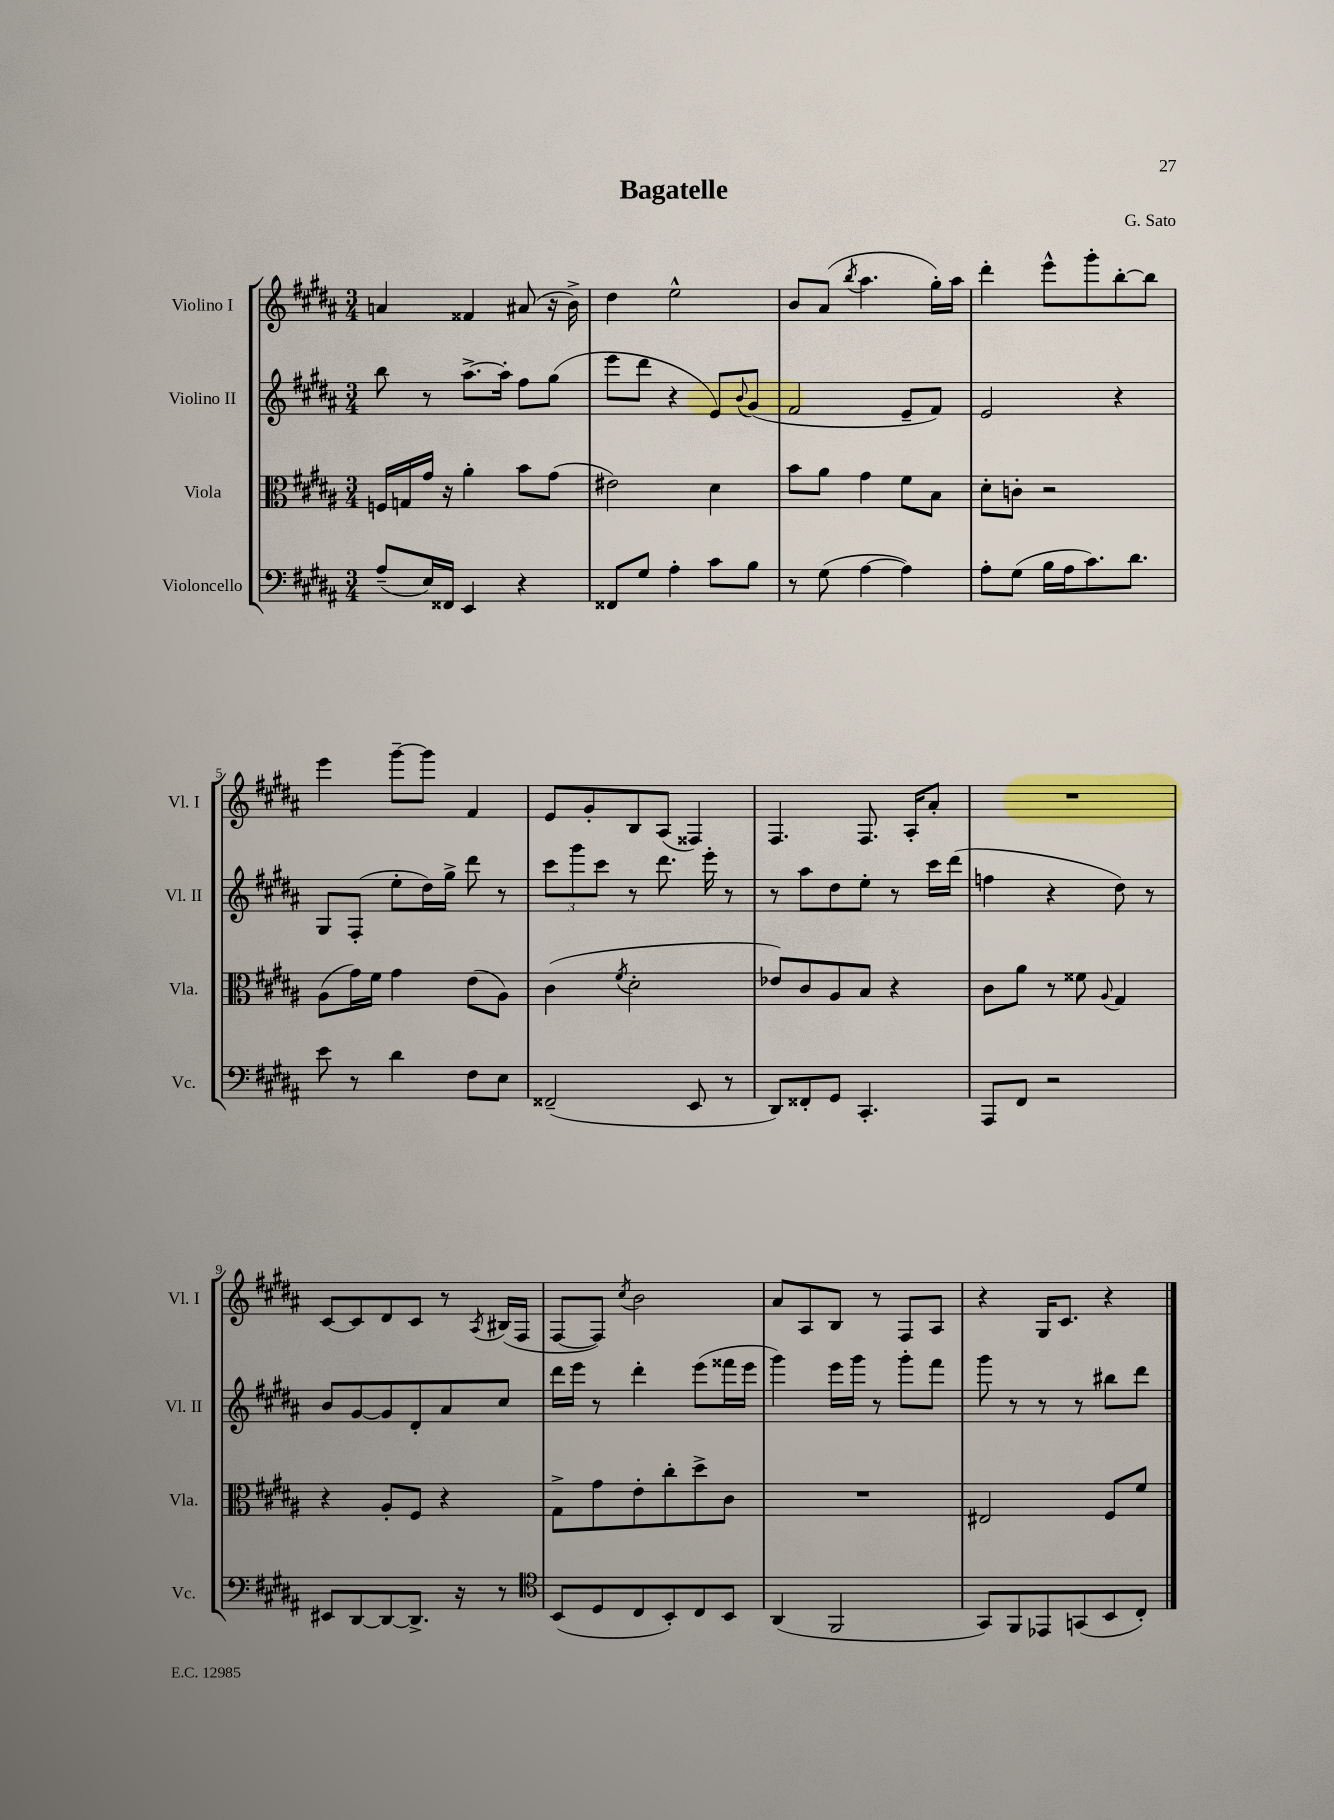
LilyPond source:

\header { title = "Bagatelle" composer = "G. Sato" }
<<
\new StaffGroup <<
\new Staff = "s0" \with { instrumentName = "Violino I" shortInstrumentName = "Vl. I" } {
    \clef treble \key b \major \numericTimeSignature \time 3/4
    a'4 fisis'4 ais'8( r16 b'16->) |
    dis''4 e''2-^ |
    b'8 ais'8( \acciaccatura { b''8 } ais''4. gis''16-.) ais''16 |
    dis'''4-. e'''8-^ gis'''8-. b''8~-. b''8 |
    e'''4 gis'''8~-- gis'''8 fis'4 |
    e'8 gis'8-. b8 ais8( fisis4) |
    fis4. fis8. ais16-. ais'8-. |
    R2. |
    cis'8~ cis'8 dis'8 cis'8 r8 \acciaccatura { ais8 } bis16( fis16 |
    fis8~ fis8) \acciaccatura { cis''8 } b'2 |
    ais'8 ais8 b8 r8 fis8 ais8 |
    r4 gis16 cis'8. r4 \bar "|." |
}
\new Staff = "s1" \with { instrumentName = "Violino II" shortInstrumentName = "Vl. II" } {
    \clef treble \key b \major \numericTimeSignature \time 3/4
    b''8 r8 ais''8.~-> ais''16-. fis''8 gis''8( |
    e'''8 dis'''8 r4 e'8) \appoggiatura { b'8 } gis'8( |
    fis'2 e'8-- fis'8) |
    e'2 r4 |
    gis8 fis8-.( e''8-. dis''16) gis''16-> dis'''8 r8 |
    \tuplet 3/2 { cis'''8 gis'''8 cis'''8 } r8 dis'''8. e'''16-. r8 |
    r8 ais''8 dis''8 e''8-. r8 cis'''16 dis'''16( |
    f''4 r4 dis''8) r8 |
    b'8 gis'8~ gis'8 dis'8-. ais'8 cis''8 |
    dis'''16 e'''16 r8 dis'''4-. e'''8( fisis'''16 e'''16 |
    gis'''4) e'''16 gis'''16 r8 gis'''8-. fis'''8 |
    gis'''8 r8 r8 r8 bis''8 dis'''8 \bar "|." |
}
\new Staff = "s2" \with { instrumentName = "Viola" shortInstrumentName = "Vla." } {
    \clef alto \key b \major \numericTimeSignature \time 3/4
    f16 g16 gis'16 r16 ais'4-. b'8 gis'8( |
    eis'2) dis'4 |
    b'8 ais'8 gis'4 fis'8 b8 |
    dis'8-. c'8-. r2 |
    ais8( gis'16) fis'16 gis'4 e'8( ais8) |
    cis'4( \acciaccatura { fis'8 } dis'2-. |
    ees'8) cis'8 ais8 b8 r4 |
    cis'8 ais'8 r8 fisis'8 \appoggiatura { ais8 } gis4 |
    r4 ais8-. fis8 r4 |
    gis8-> gis'8 e'8-. cis''8-. dis''8-> cis'8 |
    R2. |
    eis2 fis8 fis'8 \bar "|." |
}
\new Staff = "s3" \with { instrumentName = "Violoncello" shortInstrumentName = "Vc." } {
    \clef bass \key b \major \numericTimeSignature \time 3/4
    ais8--( e16) fisis,16 e,4 r4 |
    fisis,8 gis8 ais4-. cis'8 b8 |
    r8 gis8( ais4~ ais4) |
    ais8-. gis8( b16 ais16 cis'8.) dis'8. |
    e'8 r8 dis'4 fis8 e8 |
    fisis,2--( e,8 r8 |
    dis,8) fisis,8-. gis,8 cis,4.-. |
    ais,,8 fis,8 r2 |
    eis,8 dis,8~ dis,8~ dis,8.-> r16 r8 |
    \clef tenor b,8( dis8 cis8 b,8-.) cis8 b,8 |
    ais,4( fis,2 |
    gis,8) fis,8 ees,8 g,8( b,8 cis8-.) \bar "|." |
}
>>
>>
